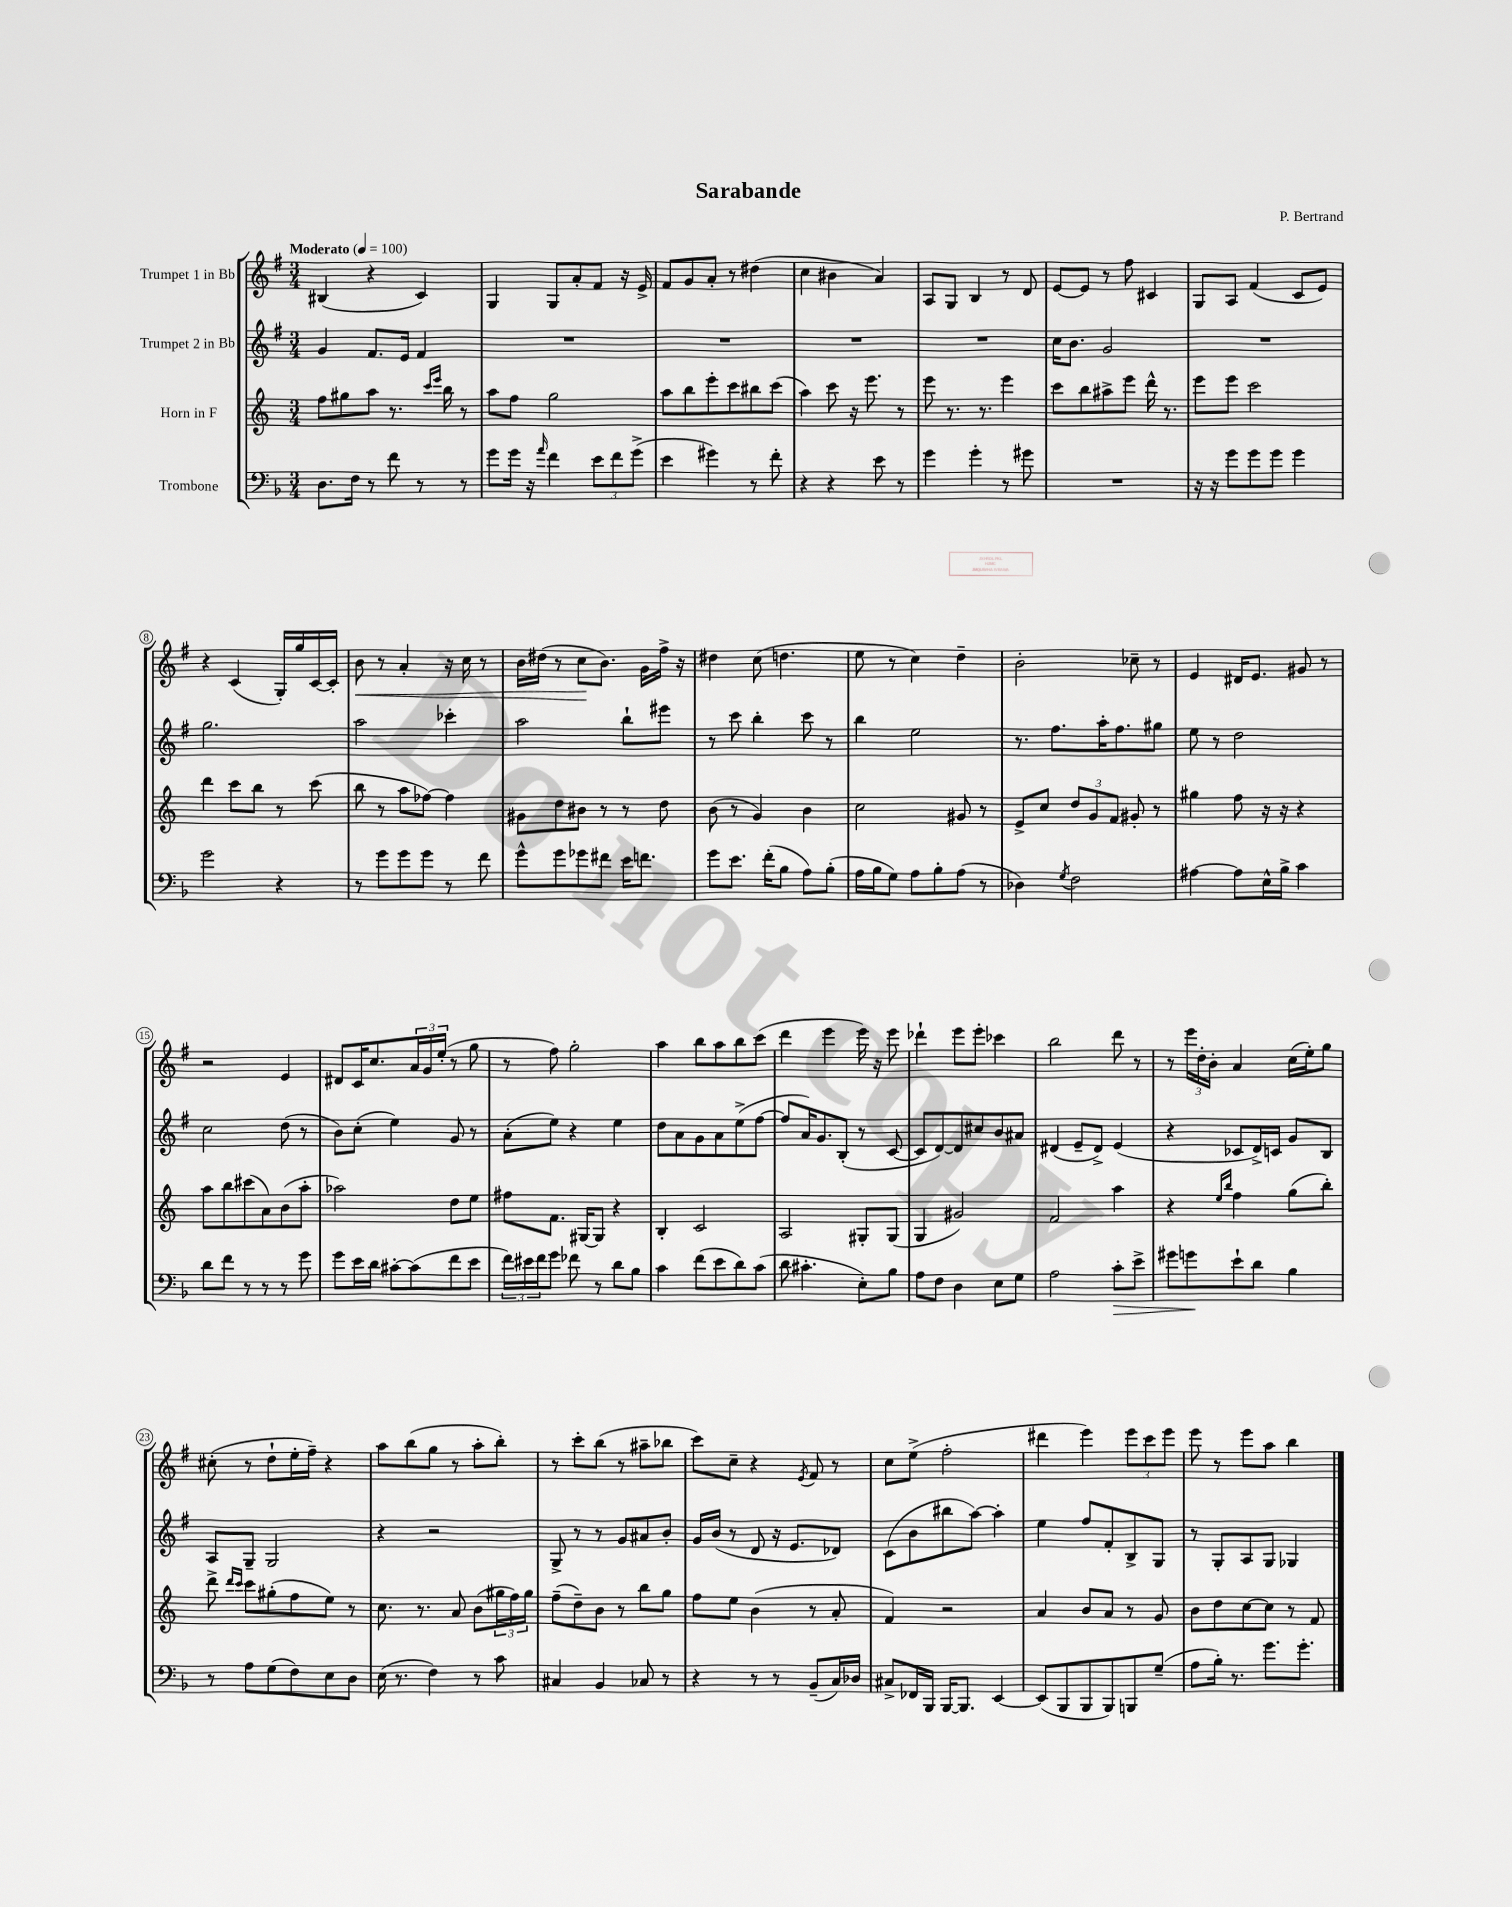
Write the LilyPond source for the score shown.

\header { title = "Sarabande" composer = "P. Bertrand" }
<<
\new StaffGroup <<
\new Staff = "s0" \with { instrumentName = "Trumpet 1 in Bb" } {
    \clef treble \key g \major \numericTimeSignature \time 3/4 \tempo "Moderato" 4 = 100
    bis4( r4 c'4) |
    g4 g8 a'8-. fis'8 r16 e'16-> |
    fis'8 g'8 a'8-. r8 dis''4( |
    c''4 bis'4 a'4) |
    a8 g8 b4 r8 d'8 |
    e'8~ e'8 r8 fis''8 cis'4 |
    g8 a8 fis'4( c'8 e'8) |
    r4 c'4( g16-.) g''16 c'16~ c'16-. |
    b'8\< r8 a'4-. r16 c''16 r8 |
    b'16 dis''16( r8 c''8\! b'8.) g'16 fis''16-> r16 |
    dis''4 c''8( d''4. |
    e''8 r8 c''4) d''4-- |
    b'2-. ces''8-- r8 |
    e'4 dis'16 e'8. gis'8 r8 |
    r2 e'4 |
    dis'8 c'16 c''8. \tuplet 3/2 { a'16 g'16 e''16-.( } r8 g''8 |
    r8 fis''8) g''2-. |
    a''4 b''8 a''8 b''8 c'''8( |
    d'''4 e'''4 e'''16) r16 e'''8 |
    des'''4-! e'''8 e'''8-. ces'''4 |
    b''2 d'''8 r8 |
    r8 \tuplet 3/2 { e'''16 d''16-. b'16-. } a'4 c''16( e''16-.) g''8 |
    cis''8-.( r8 d''8-! e''16-. fis''16--) r4 |
    a''8 b''8( g''8 r8 a''8-. b''8-.) |
    r8 c'''8-. b''8( r8 ais''8-- bes''8 |
    c'''8) c''8-- r4 \acciaccatura { e'8 } fis'8 r8 |
    c''8 e''8->( fis''2-. |
    dis'''4 e'''4) \tuplet 3/2 { e'''8 c'''8 e'''8 } |
    e'''8 r8 e'''8 a''8 b''4 \bar "|." |
}
\new Staff = "s1" \with { instrumentName = "Trumpet 2 in Bb" } {
    \clef treble \key g \major \numericTimeSignature \time 3/4
    g'4 fis'8. e'16 fis'4 |
    R2. |
    R2. |
    R2. |
    R2. |
    c''16 b'8. g'2 |
    R2. |
    g''2. |
    a''2 ces'''4-. |
    a''2 b''8-! eis'''8 |
    r8 c'''8 b''4-. c'''8 r8 |
    b''4 e''2 |
    r8. fis''8. a''16-. fis''8. gis''8 |
    e''8 r8 d''2 |
    c''2 d''8( r8 |
    b'8) c''8-.( e''4) g'8 r8 |
    a'8-.( e''8) r4 e''4 |
    d''8 a'8 g'8 a'8 e''8->( fis''8~ |
    fis''8 a'16) g'8. b8-.( r8 c'8~ |
    c'8 d'8~) d'8 cis''8 b'8 ais'8 |
    dis'4( e'8-- dis'8->) e'4( |
    r4 ces'8 d'16->) c'16 g'8 b8 |
    a8 g8-- g2 |
    r4 r2 |
    g8-> r8 r8 g'8 ais'8 b'8-. |
    g'16 b'16( r8 d'8 r16 e'8. des'8) |
    c'8( b'8 bis''8 a''8~) a''4-. |
    e''4 fis''8 fis'8-. b8-> g8 |
    r8 g8-. a8 g8 ges4 \bar "|." |
}
\new Staff = "s2" \with { instrumentName = "Horn in F" } {
    \clef treble \key c \major \numericTimeSignature \time 3/4
    f''8 gis''8 a''8 r8. \grace { c'''16 e'''16 } b''16 r8 |
    a''8 f''8 g''2 |
    a''8 b''8 e'''8-. c'''8 bis''8 c'''8( |
    a''4) c'''8 r16 e'''8. r8 |
    e'''8 r8. r8. e'''4 |
    c'''8 b''8 ais''8-> e'''8 d'''16-^ r8. |
    e'''8 e'''8 c'''2 |
    d'''4 c'''8 b''8 r8 c'''8( |
    b''8 r8 a''8 fes''8~) fes''4 |
    gis'8 d''8 bis'8 r8 r8 d''8 |
    b'8( r8 g'4) b'4 |
    c''2 gis'8 r8 |
    e'8-> c''8 \tuplet 3/2 { d''8 g'8 f'8 } gis'8-. r8 |
    gis''4 f''8 r16 r16 r4 |
    a''8 b''8 cis'''8( a'8) b'8( a''8-. |
    aes''2) d''8 e''8 |
    fis''8 f'8. gis16~ gis8 r4 |
    b4-. c'2 |
    a2 gis8-. gis8( |
    g4 gis'2) |
    f'2 a''4 |
    r4 \grace { e''16 b''16 } f''4 g''8( b''8-.) |
    d'''8-> \grace { d'''16 c'''16 } c'''8 gis''8-.( f''8 e''8) r8 |
    c''8. r8. a'8 b'8( \tuplet 3/2 { gis''16 f''16) gis''16 } |
    f''8--( d''8--) b'8 r8 b''8 g''8 |
    f''8 e''8 b'4( r8 a'8-. |
    f'4) r2 |
    a'4 b'8 a'8 r8 g'8 |
    b'8 d''8 c''8~ c''8 r8 f'8 \bar "|." |
}
\new Staff = "s3" \with { instrumentName = "Trombone" } {
    \clef bass \key f \major \numericTimeSignature \time 3/4
    d8. f16 r8 f'8 r8 r8 |
    g'8 g'16 r16 \grace { a'16 } f'4 \tuplet 3/2 { e'8 f'8 g'8->( } |
    e'4 gis'4) r8 f'8-. |
    r4 r4 e'8 r8 |
    g'4 g'4-. r8 gis'8 |
    R2. |
    r16 r16 g'8 g'8 g'8 g'4 |
    g'2 r4 |
    r8 g'8 g'8 g'8 r8 f'8 |
    g'8-^ g'8 ges'8 fis'8 e'16 f'8. |
    g'8 e'8. f'16-.( bes8 a8) bes8-.( |
    a16 bes16 g8) a8 bes8-. a8( r8 |
    des4) \acciaccatura { g8 } f2 |
    ais4~ ais8 e16-^ bes16-> c'4 |
    d'8 f'8 r8 r8 r8 g'8 |
    g'8 e'16 d'16 cis'8~-. cis'8( f'8 e'8 |
    \tuplet 3/2 { f'16) eis'16 f'16 } g'8 fes'8 r8 d'8 bes8 |
    c'4 f'8( e'8 d'8) c'8( |
    d'8 cis'4.-. e8-.) bes8 |
    a8 f8 d4 e8 g8 |
    a2 c'8-.\> e'8-> |
    gis'8 g'8\! e'8-! d'8 bes4 |
    r8 a8 g8( f8) e8 d8 |
    e16( r8. f4) r8 c'8 |
    cis4 bes,4 ces8 r8 |
    r4 r8 r8 bes,8--( c16) des16 |
    cis8-> fes,16 bes,,16 bes,,16~ bes,,8. e,4~ |
    e,8( bes,,8 bes,,8 bes,,8) b,,8 g8--( |
    a8 bes16-.) r8. g'8. g'8.-. \bar "|." |
}
>>
>>
\layout { \context { \Score \override BarNumber.stencil = #(make-stencil-circler 0.1 0.3 ly:text-interface::print) } }
